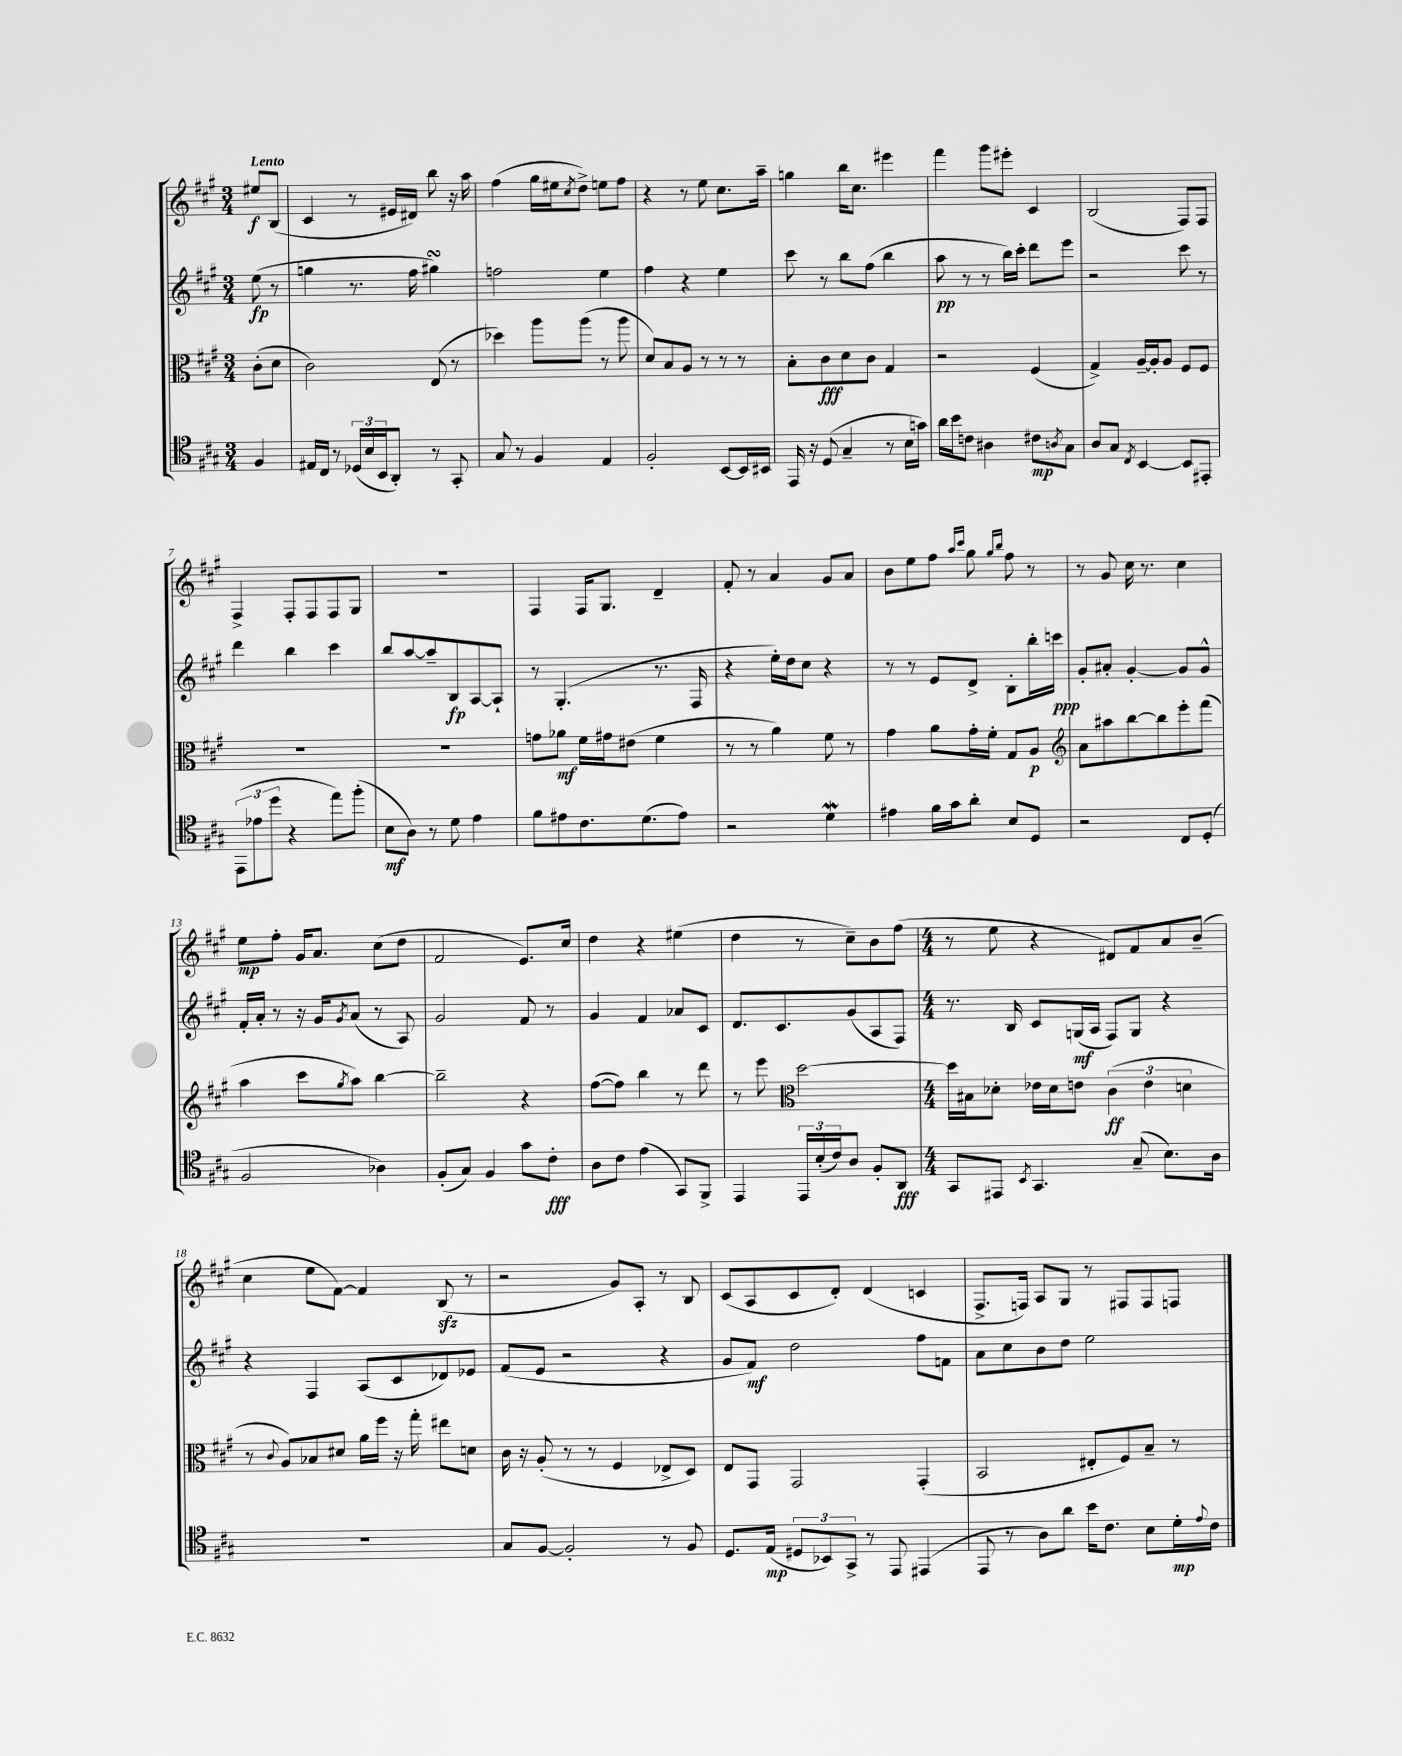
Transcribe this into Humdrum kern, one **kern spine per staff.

**kern	**dynam	**kern	**dynam	**kern	**dynam	**kern	**dynam
*part4	*part4	*part3	*part3	*part2	*part2	*part1	*part1
*staff4	*staff4	*staff3	*staff3	*staff2	*staff2	*staff1	*staff1
*clefC4	*	*clefC3	*	*clefG2	*	*clefG2	*
*k[f#c#g#]	*	*k[f#c#g#]	*	*k[f#c#g#]	*	*k[f#c#g#]	*
*M3/4	*	*M3/4	*	*M3/4	*	*M3/4	*
=	=	=	=	=	=	=	=
!	!	!	!	!	!	!LO:TX:a:B:t=Lento	!
4F#/	.	(8c#'\L	.	(8ee\	fp	8ee#X/L	f
.	.	8d\J	.	8r	.	(8B/J	.
=1	=1	=1	=1	=1	=1	=1	=1
16E#X/LL	.	2c#\)	.	4ggn\	.	4c#/	.
16C#/JJ	.	.	.	.	.	.	.
8r	.	.	.	.	.	.	.
(24D-X/LL	.	.	.	8.r	.	8r	.
24B/	.	.	.	.	.	.	.
24BB/J	.	.	.	.	.	.	.
8AA'/J)	.	.	.	.	.	16e#X/LL	.
.	.	.	.	16ff#\	.	16d#X/JJ)	.
8r	.	(8E/	.	4gg#XsSsS\)	.	8bb\	.
8GG#'/	.	8r	.	.	.	16r	.
.	.	.	.	.	.	16aa\	.
=2	=2	=2	=2	=2	=2	=2	=2
8G#/	.	4dd-X\)	.	2ffn\	.	(4ff#\	.
8r	.	.	.	.	.	.	.
4F#/	.	8aa\L	.	.	.	16gg#\LL	.
.	.	.	.	.	.	16ee#X\J	.
.	.	.	.	.	.	8qcc#/	.
.	.	(8aa\J	.	.	.	8dd^\J)	.
4E/	.	8r	.	4ee\	.	8een\L	.
.	.	8aa\	.	.	.	8ff#\J	.
=3	=3	=3	=3	=3	=3	=3	=3
2F#'/	.	8d/L)	.	4ff#\	.	4r	.
.	.	8B/	.	.	.	.	.
.	.	8A/J	.	4r	.	8r	.
.	.	8r	.	.	.	8ee\	.
[8BB/L	.	8r	.	4ee\	.	8.cc#\L	.
16BB/L]	.	8r	.	.	.	.	.
16BB#X/JJ	.	.	.	.	.	16aa~\Jk	.
=4	=4	=4	=4	=4	=4	=4	=4
16EE/	.	8B'\L	.	8ccc#\	.	4ggn\	.
16r	.	.	.	.	.	.	.
(8D/	.	8c#\	fff	8r	.	.	.
4G#~/	.	8d\	.	8bb\L	.	16bb\KL	.
.	.	.	.	.	.	8.cc#\J	.
.	.	8c#\J	.	(8ff#\J	.	.	.
8r	.	4G#/	.	4bb\	.	4eee#X\	.
16B\LL	.	.	.	.	.	.	.
16gn\JJ)	.	.	.	.	.	.	.
=5	=5	=5	=5	=5	=5	=5	=5
16a\LL	.	2r	.	8aa\	pp	4fff#\	.
16b\J	.	.	.	.	.	.	.
8cn\J	.	.	.	8r	.	.	.
4A#X\	.	.	.	8r	.	8ggg#\L	.
.	.	.	.	16bb\LL)	.	8eee#X'\J	.
.	.	.	.	16ccc#'\JJ	.	.	.
8c#X\L	mp	(4F#/	.	8ddd\L	.	4c#/	.
8qAn/	.	.	.	.	.	.	.
8G#\J	.	.	.	8eee\J	.	.	.
=6	=6	=6	=6	=6	=6	=6	=6
8A/L	.	4G#^/)	.	2r	.	(2B/	.
8G#/J	.	.	.	.	.	.	.
8qC#/	.	.	.	.	.	.	.
[4BB/	.	[16A~/LL	.	.	.	.	.
.	.	16A'/J]	.	.	.	.	.
.	.	8A/J	.	.	.	.	.
8BB/L]	.	8F#/L	.	8ccc#\	.	8F#/L)	.
8EE#X'/J	.	8F#/J	.	8r	.	8F#/J	.
!!LO:LB:g=z
=7	=7	=7	=7	=7	=7	=7	=7
(12EE\L	.	2.r	.	4ddd\	.	4F#^/	.
12e-X\	.	.	.	.	.	.	.
12dd\J	.	.	.	.	.	.	.
4r	.	.	.	4bb\	.	8F#'/L	.
.	.	.	.	.	.	8F#/	.
8ee\L)	.	.	.	4ccc#\	.	8F#/	.
(8ff#'\J	.	.	.	.	.	8G#/J	.
=8	=8	=8	=8	=8	=8	=8	=8
8B\L	mf	2.r	.	8bb/L	.	2.r	.
8A\J)	.	.	.	[8aa/	.	.	.
8r	.	.	.	8aa~/]	.	.	.
8d\	.	.	.	8B/	fp	.	.
4e\	.	.	.	[8A/	.	.	.
.	.	.	.	8A`/J]	.	.	.
=9	=9	=9	=9	=9	=9	=9	=9
8f#\L	.	8gn\L	.	8r	.	4F#/	.
8e#X\	.	8a-X\J	mf	(4.G#'/	.	.	.
8.c#\	.	16f#\LL	.	.	.	16F#/KL	.
.	.	16g#X\J	.	.	.	8.G#/J	.
.	.	(8e#X\J	.	.	.	.	.
(8.d\	.	.	.	.	.	.	.
.	.	4f#\	.	8.r	.	4d~/	.
8e#\J)	.	.	.	.	.	.	.
.	.	.	.	16F#/	.	.	.
=10	=10	=10	=10	=10	=10	=10	=10
2r	.	8r	.	4r	.	8f#'/	.
.	.	8r	.	.	.	8r	.
.	.	4a\)	.	16ee'\LL)	.	4a/	.
.	.	.	.	16dd\J	.	.	.
.	.	.	.	8cc#\J	.	.	.
4dw\	.	8f#\	.	4r	.	8g#/L	.
.	.	8r	.	.	.	8a/J	.
=11	=11	=11	=11	=11	=11	=11	=11
4e#X\	.	4g#\	.	8r	.	8b\L	.
.	.	.	.	8r	.	8ee\	.
16f#\LL	.	8a\L	.	8e/L	.	8ff#\J	.
16g#\J	.	.	.	.	.	.	.
.	.	.	.	.	.	16qqaa/LL	.
.	.	.	.	.	.	16qqccc#/JJ	.
8a'\J	.	16g#'\L	.	8d^/J	.	8gg#\	.
.	.	16f#'\JJ	.	.	.	.	.
.	.	.	.	.	.	16qqgg#/LL	.
.	.	.	.	.	.	16qqbb/JJ	.
8B/L	.	8G#/L	.	8B'\L	.	8ff#\	.
8D/J	.	8A/J	p	16bb'\L	.	8r	.
.	.	.	.	16cccn\JJ	ppp	.	.
=12	=12	=12	=12	=12	=12	=12	=12
*	*	*clefG2	*	*	*	*	*
2r	.	8a\L	.	8g#'/L	.	8r	.
.	.	8aa#X\	.	8a#X'/J	.	8g#/	.
.	.	[8bb\	.	[4g#'/	.	16cc#\	.
.	.	.	.	.	.	8.r	.
.	.	8bb\]	.	.	.	.	.
8C#/L	.	8eee'\	.	8g#/L]	.	4cc#\	.
(8D'/J	.	(8fff#\J	.	8g#^^/J	.	.	.
!!LO:LB:g=z
=13	=13	=13	=13	=13	=13	=13	=13
2F#/	.	4aa\	.	16f#'/LL	.	8ee\L	mp
.	.	.	.	16a'/JJ	.	.	.
.	.	.	.	8r	.	8ff#'\J	.
.	.	8ccc#\L	.	16r	.	16g#/KL	.
.	.	.	.	16g#/KL	.	8.a/J	.
.	.	8qgg#/	.	8qg#/	.	.	.
.	.	8aa\J)	.	(8a/J	.	.	.
4A-X\)	.	[4bb\	.	8r	.	(8cc#\L	.
.	.	.	.	8A/)	.	8dd\J	.
=14	=14	=14	=14	=14	=14	=14	=14
(8F#'/L	.	2bb~\]	.	2g#/	.	2f#/	.
8G#/J)	.	.	.	.	.	.	.
4F#/	.	.	.	.	.	.	.
8g#\L	.	4r	.	8f#/	.	8.e/L)	.
8c#'\J	fff	.	.	8r	.	.	.
.	.	.	.	.	.	16cc#/Jk	.
=15	=15	=15	=15	=15	=15	=15	=15
8A\L	.	([8ff#\L	.	4g#/	.	4dd\	.
8c#\J	.	8ff#\J])	.	.	.	.	.
(4e\	.	4bb\	.	4f#/	.	4r	.
8GG#/L)	.	8r	.	8a-X/L	.	(4ee#X\	.
8FF#^/J	.	8ddd\	.	8c#/J	.	.	.
=16	=16	=16	=16	=16	=16	=16	=16
4EE/	.	8r	.	8.d/L	.	4dd\	.
.	.	8eee\	.	.	.	.	.
.	.	.	.	8.c#/	.	.	.
*	*	*clefC3	*	*	*	*	*
24EE/LL	.	[2dd\	.	.	.	8r	.
(24B'/	.	.	.	.	.	.	.
24c#/J)	.	.	.	.	.	.	.
8A/J	.	.	.	(8g#/	.	8cc#~\L)	.
8F#'/L	.	.	.	8A/	.	8b\	.
8AA/J	fff	.	.	8F#/J)	.	(8ff#\J	.
=17	=17	=17	=17	=17	=17	=17	=17
*M4/4	*	*M4/4	*	*M4/4	*	*M4/4	*
8GG#/L	.	16dd\LL]	.	8.r	.	8r	.
.	.	16B#X\J	.	.	.	.	.
8EE#X/J	.	8d-X'\J	.	.	.	8ee\	.
.	.	.	.	16B/	.	.	.
8qBB/	.	.	.	.	.	.	.
4.GG#/	.	16e-X\LL	.	8c#/L	.	4r	.
.	.	16d-\J	.	.	.	.	.
.	.	8en\J	.	(16Gn/L	mf	.	.
.	.	.	.	16A/JJ	.	.	.
.	.	(6c#\	ff	8F#/L)	.	8d#X/L)	.
(8G#~/	.	.	.	8G/J	.	8f#/	.
.	.	6e\	.	.	.	.	.
8.B\L)	.	.	.	4r	.	8a/	.
.	.	6dn\	.	.	.	.	.
.	.	.	.	.	.	(8b~/J	.
16A\Jk	.	.	.	.	.	.	.
!!LO:LB:g=z
=18	=18	=18	=18	=18	=18	=18	=18
1r	.	8r	.	4r	.	4cc#\	.
.	.	8qqc#/	.	.	.	.	.
.	.	8A/L)	.	.	.	.	.
.	.	8B-X/	.	4F#/	.	8ee\L	.
.	.	8d#X/J	.	.	.	[8f#\J)	.
.	.	16a\LL	.	(8A/L	.	4f#/]	.
.	.	16ff#\JJ	.	.	.	.	.
.	.	16r	.	8c#/	.	.	.
.	.	16gg#'\	.	.	.	.	.
.	.	8ee#X\L	.	8d-X/)	.	(8Bzz/	.
.	.	8dn\J	.	8e-X/J	.	8r	.
=19	=19	=19	=19	=19	=19	=19	=19
8G#/L	.	16c#\	.	(8f#/L	.	2r	.
.	.	16r	.	.	.	.	.
[8F#/J	.	(8A'/	.	8e/J	.	.	.
2F#'/]	.	8r	.	2r	.	.	.
.	.	8r	.	.	.	.	.
.	.	4F#/	.	.	.	8g#/L)	.
.	.	.	.	.	.	8A'/J	.
8r	.	8E-X^/L	.	4r	.	8r	.
8F#/	.	8D/J)	.	.	.	8B/	.
=20	=20	=20	=20	=20	=20	=20	=20
8.D/L	.	8E/L	.	8g#/L	.	(8c#/L	.
.	.	8GG#/J	.	8f#/J)	mf	8A/	.
(16E/Jk	mp	.	.	.	.	.	.
12D#X/L	.	2GG#/	.	2dd\	.	8c#/	.
12BB-X/)	.	.	.	.	.	.	.
.	.	.	.	.	.	8d'/J)	.
12GG#^/J	.	.	.	.	.	.	.
8r	.	.	.	.	.	(4d/	.
8EE/	.	.	.	.	.	.	.
(4EE#X/	.	(4GG#'/	.	8ff#\L	.	4cn/	.
.	.	.	.	8fn\J	.	.	.
=21	=21	=21	=21	=21	=21	=21	=21
8EE/	.	2BB/	.	8a\L	.	8.F#^/L	.
8r	.	.	.	8cc#\	.	.	.
.	.	.	.	.	.	16Fn/Jk)	.
8A\L)	.	.	.	8b\	.	8A/L	.
8a\J	.	.	.	8dd\J	.	8G#/J	.
16b\KL	.	8E#X'/L	.	2ee\	.	8r	.
8.c#\J	.	.	.	.	.	.	.
.	.	8F#/)	.	.	.	8F#X/L	.
8B\L	.	8B~/J	.	.	.	8F#/	.
16d'\L	mp	8r	.	.	.	8Fn/J	.
8qqe/	.	.	.	.	.	.	.
16c#\JJ	.	.	.	.	.	.	.
==	==	==	==	==	==	==	==
*-	*-	*-	*-	*-	*-	*-	*-
